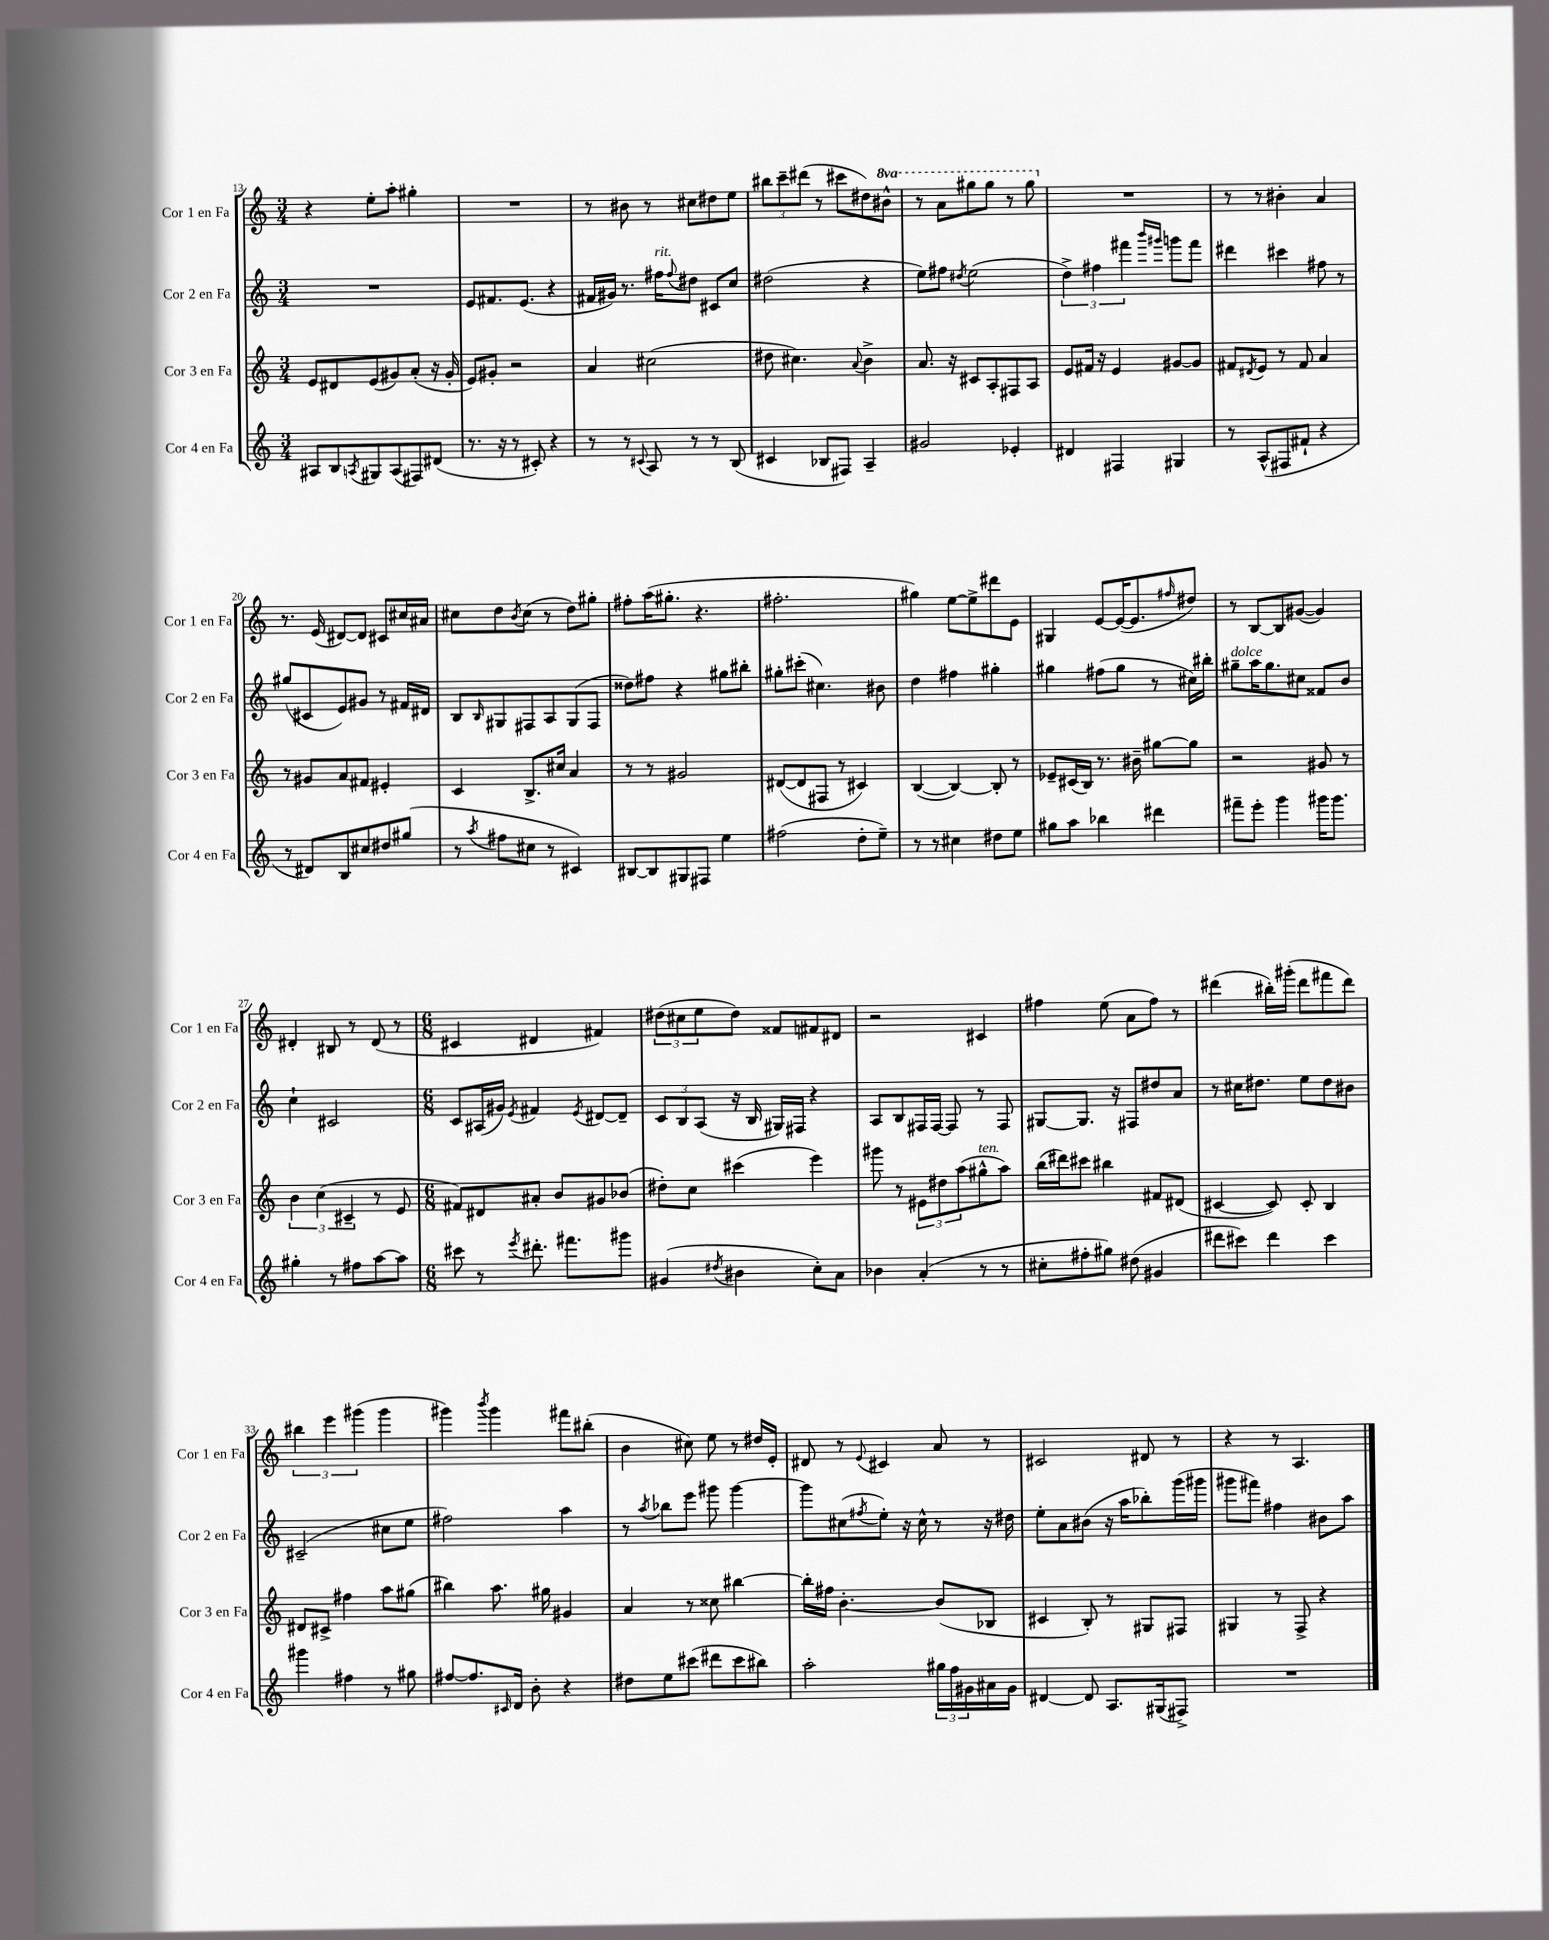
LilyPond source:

<<
\new StaffGroup <<
\new Staff = "s0" \with { instrumentName = "Cor 1 en Fa" shortInstrumentName = "Cor 1 en Fa" } {
    \clef treble \key c \major \numericTimeSignature \time 3/4 \set Staff.ottavationMarkups = #ottavation-simple-ordinals
    r4 e''8-. a''8-. gis''4-. |
    R2. |
    r8 bis'8 r8 cis''8 dis''8 e''8 |
    \tuplet 3/2 { bis''8 c'''8-- dis'''8( } r8 cis'''8 dis''8) \ottava #1 bis''!8-^ |
    r8 a''8 gis'''8 gis'''8 r8 gis'''8 \ottava #0 |
    R2. |
    r8 r8 bis'4-. a'4 |
    r8. e'16( dis'8~) dis'8 cis'8 cis''16 ais'16 |
    cis''8 d''8 \acciaccatura { b'8 } cis''8( r8 d''8) gis''8-. |
    fis''8-. a''16( gis''8.-. r4. |
    fis''2.-. |
    gis''4) e''8~ e''8-> dis'''8 e'8 |
    gis4 e'8~ e'16~( e'8. \grace { fis''16 } dis''8) |
    r8 b8~ b8 gis'8~( gis'4) |
    dis'4-. bis8 r8 dis'8( r8 |
    \numericTimeSignature \time 6/8 cis'4 dis'4 fis'4) |
    \tuplet 3/2 { dis''8( cis''8 e''8 } dis''8) fisis'8 fis'8 dis'8 |
    r2 cis'4 |
    fis''4 e''8( a'8 fis''8) r8 |
    dis'''4( bis''16-.) gis'''16-.( dis'''8 fis'''8 dis'''8) |
    \tuplet 3/2 { bis''4 e'''4 gis'''4( } gis'''4 |
    gis'''4) \acciaccatura { b'''8 } gis'''4 fis'''8 bis''8-.( |
    b'4 cis''8) e''8 r8 dis''16 e'16-. |
    dis'8 r8 \appoggiatura { e'8 } cis'4 a'8 r8 |
    cis'2 dis'8 r8 |
    r4 r8 a4. \bar "|." |
}
\new Staff = "s1" \with { instrumentName = "Cor 2 en Fa" shortInstrumentName = "Cor 2 en Fa" } {
    \clef treble \key c \major \numericTimeSignature \time 3/4
    R2. |
    e'8 fis'8. e'8.( r4 |
    fis'16 gis'16) r8. fis''16^\markup { \italic "rit." } \appoggiatura { fis''8 } dis''8 cis'8 c''8 |
    dis''2( r4 |
    e''8) fis''8 \acciaccatura { dis''8 } e''2( |
    \tuplet 3/2 { d''4->) fis''4 fis'''4 } \grace { b'''16 gis'''16 } g'''8 fis'''8 |
    dis'''4 cis'''4 fis''8 r8 |
    gis''8( cis'8 e'8) gis'8 r8 fis'16 dis'16 |
    b8 \grace { b16 } gis8 fis8 a8 gis8( fis8 |
    disis''8) fis''8 r4 gis''8 bis''8-. |
    gis''8-. cis'''8-.( cis''4.) bis'8 |
    d''4 fis''4 gis''4-. |
    gis''4 fis''8( gis''8 r8 cis''16) bis''16-. |
    gis''8--^\markup { \italic "dolce" } a''16 gis''8. cis''8 fisis'8 b'8 |
    c''4-! cis'2 |
    \numericTimeSignature \time 6/8 c'8 ais16( gis'16) \acciaccatura { e'8 } fis'4 \acciaccatura { e'8 } dis'8~ dis'8-- |
    \tuplet 3/2 { c'8 b8 a8( } r16 b16 gis16) fis16 r4 |
    a8 b8 fis16 fis16~ fis8 r8 fis8 |
    gis8~ gis8. r16 fis8 dis''8 a'8 |
    r8 cis''16 dis''8. e''8 dis''8 bis'8 |
    cis'2--( cis''8 e''8 |
    fis''2) a''4 |
    r8 \acciaccatura { a''8 } bes''8 e'''8 gis'''8 gis'''4~ |
    gis'''8 cis''8( \acciaccatura { fis''8 } e''8-.) r16 cis''16-^ r8 r16 dis''16 |
    e''8-. a'8 bis'8( r16 a''16 bes''8-.) g'''16( gis'''16 |
    gis'''8 fis'''8) fis''4 bis'8 a''8 \bar "|." |
}
\new Staff = "s2" \with { instrumentName = "Cor 3 en Fa" shortInstrumentName = "Cor 3 en Fa" } {
    \clef treble \key c \major \numericTimeSignature \time 3/4
    e'8 dis'8 e'8( gis'8) a'8-.( r16 gis'16-. |
    e'8) gis'8-. r2 |
    a'4 cis''2( |
    dis''8 cis''4.) \appoggiatura { a'8 } b'4-> |
    a'8. r16 cis'8 a8-. fis8 a8 |
    e'8 fis'16 r16 e'4 gis'8~ gis'8 |
    fis'8 \acciaccatura { dis'8 } e'8 r8 fis'8 a'4 |
    r8 gis'8 a'8 fis'8 eis'4-. |
    c'4 b8.-> cis''16 a'4 |
    r8 r8 gis'2 |
    dis'8~( dis'8 fis8 r8 cis'4) |
    b4~( b4~) b8-. r8 |
    ees'8-- cis'16( b16) r8. bis'16-- gis''8~ gis''8 |
    r2 gis'8 r8 |
    \tuplet 3/2 { b'4 c''4( cis'4-- } r8 e'8 |
    \numericTimeSignature \time 6/8 fis'8) dis'8 ais'8-. b'8 gis'8 bes'8( |
    dis''8-.) c''8 cis'''4( e'''4) |
    gis'''8 r8 \tuplet 3/2 { eis'8 dis''8 a''8( } gis''8-^^\markup { \italic "ten." } a''8) |
    b''16( dis'''16) cis'''8 bis''4 fis'8 dis'8( |
    cis'4~ cis'8) cis'8-. b4 |
    dis'8 cis'8-> fis''4 a''8 gis''8( |
    bis''4) a''8. gis''16 gis'4 |
    a'4 r8 cisis''8 bis''4~ |
    bis''16-. fis''16 b'4.~-. b'8( bes8 |
    cis'4 b8-.) r8 gis8 fis8 |
    gis4 r8 f8-> r4 \bar "|." |
}
\new Staff = "s3" \with { instrumentName = "Cor 4 en Fa" shortInstrumentName = "Cor 4 en Fa" } {
    \clef treble \key c \major \numericTimeSignature \time 3/4
    ais8 b8 \acciaccatura { a8 } gis8 a8( fis8) dis'8( |
    r8. r16 r8 cis'8-.) r4 |
    r8 r8 \appoggiatura { cis'8 } a8 r8 r8 b8( |
    cis'4 bes8 fis8) a4-- |
    gis'2 ees'4-. |
    dis'4 fis4 gis4 |
    r8 a8-^( fis8 fis'8-! r4 |
    r8 dis'8) b8 cis''8 dis''8 gis''8( |
    r8 \acciaccatura { a''8 } fis''8 cis''8 r8 cis'4) |
    bis8~ bis8 gis8 fis8 e''4 |
    fis''2( d''8-. e''8--) |
    r8 r8 cis''4 dis''8 e''8 |
    gis''8 a''8 bes''4 dis'''4 |
    fis'''8-- e'''8-. g'''4 gis'''16 gis'''8. |
    gis''4-. r8 fis''8 a''8~ a''8 |
    \numericTimeSignature \time 6/8 cis'''8 r8 \acciaccatura { e'''8 } dis'''8.-. fis'''8. gis'''8 |
    gis'4( \acciaccatura { dis''8 } bis'4 c''8-.) a'8 |
    bes'4 a'4-.( r8 r8 |
    cis''8-. fis''8-. gis''8) dis''8( gis'4 |
    dis'''8 cis'''8) dis'''4 cis'''4 |
    gis'''4 fis''4 r8 gis''8 |
    fis''8~ fis''8. \grace { cis'16 } d'16 b'8-. r4 |
    dis''8 e''8 cis'''8( dis'''8 cis'''8 bis''8) |
    a''2-. \tuplet 3/2 { gis''16 f''16 gis'16 } ais'16 gis'16 |
    dis'4~ dis'8 a8. gis16( fis8->) |
    R2. \bar "|." |
}
>>
>>
\layout { \context { \Score currentBarNumber = #13 } }
